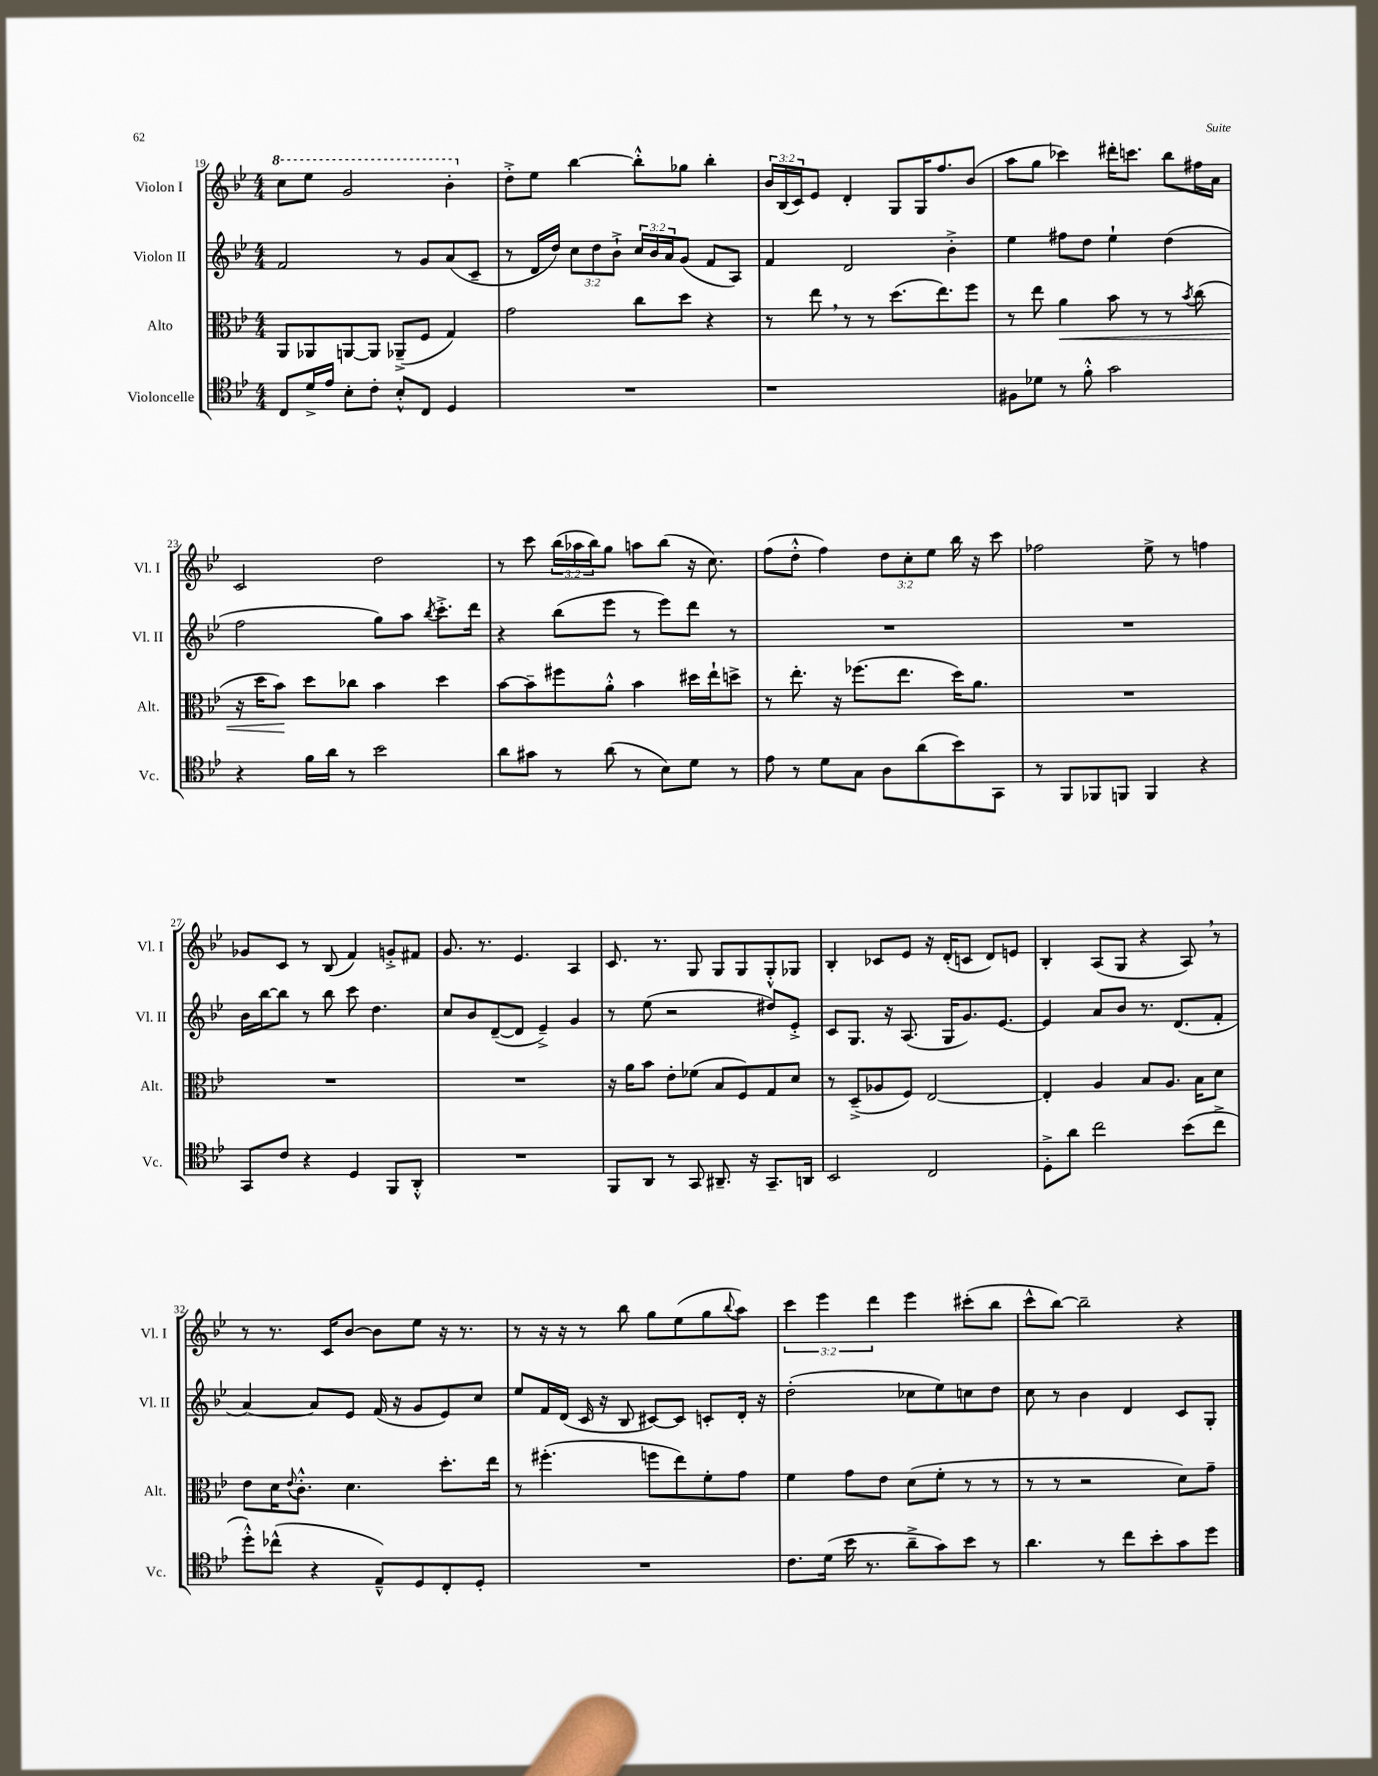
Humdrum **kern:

**kern	**kern	**dynam	**kern	**kern
*part4	*part3	*part3	*part2	*part1
*staff4	*staff3	*staff3	*staff2	*staff1
*I"Violoncelle	*I"Alto	*	*I"Violon II	*I"Violon I
*I'Vc.	*I'Alt.	*	*I'Vl. II	*I'Vl. I
*clefC4	*clefC3	*	*clefG2	*clefG2
*k[b-e-]	*k[b-e-]	*	*k[b-e-]	*k[b-e-]
*M4/4	*M4/4	*	*M4/4	*M4/4
*	*	*	*	*8va
=19	=19	=19	=19	=19
8C/L	8AA/L	.	2f/	8ccc\L
16d^/L	8AA-X/	.	.	8eee-\J
16e-/JJ	.	.	.	.
8B-'\L	[8AAn/	.	.	2gg/
8c'\J	8AA/J]	.	.	.
8B-'^^/L	(8AA-X~^/L	.	8r	.
8C/J	8F/J	.	8g/L	.
4D/	4G/)	.	(8a/	4bb-'\
.	.	.	8c~/J	.
=20	=20	=20	=20	=20
*	*	*	*	*X8va
1r	2g\	.	8r	8dd'^\L
.	.	.	16d/LL	8ee-\J
.	.	.	16dd/JJ)	.
.	.	.	12cc\L	[4bb-\
.	.	.	12dd\	.
.	.	.	12b-`^\J	.
.	8cc\L	.	24cc/LL	8bb-'^^\L]
.	.	.	24b-/	.
.	.	.	24a/J	.
.	8dd\J	.	(8g/J	8gg-X\J
.	4r	.	8f/L	4bb-'\
.	.	.	8A/J)	.
=21	=21	=21	=21	=21
1r	8r	.	4f/	24b-/LL
.	.	.	.	(24B-/
.	.	.	.	24c/J)
.	8ee-,\	.	.	8e-/J
.	8r	.	2d/	4d'/
.	8r	.	.	.
.	(8.dd\L	.	.	8G/L
.	.	.	.	16G/K
.	8.ee-\)	.	.	8.ff/
.	.	.	4b-'^\	.
.	8ff\J	.	.	(8b-/J
=22	=22	=22	=22	=22
8F#X\L	8r	.	4ee-\	8aa\L
8d-X\J	8ee-\	.	.	8gg\J
!	!	!LO:HP:b	!	!
8r	4a\	<	8ff#X\L	4ccc-X\)
8f'^^\	.	.	8dd\J	.
2g\	8b-\	.	4ee-`\	16ddd#X'\KL
.	.	.	.	8.cccn\J
.	8r	.	.	.
.	8r	.	(4dd\	8bb-\L
.	8qb-/	.	.	.
.	(8cc\	.	.	16ff#X\L
.	.	.	.	16a\JJ
!!LO:LB:g=z
=23	=23	=23	=23	=23
4r	16r	.	2ff\	2c/
.	16dd\KL	.	.	.
.	8b-\J)	.	.	.
16f\LL	8dd\L	[	.	.
16a\JJ	.	.	.	.
8r	8cc-X\J	.	.	.
2b-\	4b-\	.	8gg\L)	2dd\
.	.	.	8aa\J	.
.	.	.	8qbb-/	.
.	4dd\	.	8.ccc'^\L	.
.	.	.	16ddd\Jk	.
=24	=24	=24	=24	=24
8a\L	[8b-\L	.	4r	8r
8g#X\J	8b-~\]	.	.	8ccc\
8r	8ff#X\	.	(8bb-\L	(24bb-\LL
.	.	.	.	24aa-X\
.	.	.	.	24bb-\J)
(8a\	8a'^^\J	.	8eee-\J	8gg\J
8r	4b-\	.	8r	8aan\L
8B-\L)	.	.	8eee-\L)	(8bb-\J
8d\J	16dd#X\LL	.	8ddd\J	16r
.	16ee-`\J	.	.	8.cc\)
8r	8ddn^\J	.	8r	.
=25	=25	=25	=25	=25
8e-\	8r	.	1r	(8ff\L
8r	8.ee-'\	.	.	8dd'^^\J
8d\L	.	.	.	4ff\)
.	16r	.	.	.
8G\J	(8.ff-X\L	.	.	.
8A\L	.	.	.	12dd\L
.	8.ee-\J	.	.	.
.	.	.	.	12cc'\
(8a\	.	.	.	.
.	.	.	.	12ee-\J
8b-\)	16dd\KL)	.	.	16bb-\
.	8.a\J	.	.	16r
8GG\J	.	.	.	8ccc\
=26	=26	=26	=26	=26
8r	1r	.	1r	2ff-X\
8FF/L	.	.	.	.
8FF-X/	.	.	.	.
8FFn/J	.	.	.	.
4FF/	.	.	.	8ee-^\
.	.	.	.	8r
4r	.	.	.	4ffn\
!!LO:LB:g=z
=27	=27	=27	=27	=27
8GG/L	1r	.	16b-\LL	8g-X/L
.	.	.	[16bb-\J	.
8c/J	.	.	8bb-\J]	8c/J
4r	.	.	8r	8r
.	.	.	8bb-\	(8B-/
4D/	.	.	8ccc\	4f/)
.	.	.	4.dd\	.
8FF/L	.	.	.	8gn'^/L
8AA'^^/J	.	.	.	8f#X/J
=28	=28	=28	=28	=28
1r	1r	.	8cc/L	8.g/
.	.	.	8b-/	.
.	.	.	.	8.r
.	.	.	([8d~/	.
.	.	.	8d/J]	4.e-/
.	.	.	4e-~^/)	.
.	.	.	4g/	4A/
=29	=29	=29	=29	=29
8FF/L	16r	.	8r	8.c/
.	16a\KL	.	.	.
8AA/J	8b-\J	.	(8ee-\	.
.	.	.	.	8.r
8r	8e-'\L	.	2r	.
8GG/	(8f-X\J	.	.	8G/
8.AA#X~/	8B-/L	.	.	8G/L
.	8F/)	.	.	8G/
16r	.	.	.	.
8.GG~/L	8G/	.	8dd#X/L)	8G'^^/
.	8d/J	.	8e-'^/J	8G-X/J
16AAn/Jk	.	.	.	.
=30	=30	=30	=30	=30
2BB-/	8r	.	8c/L	4B-'/
.	(8D~^/L	.	8.G/J	.
.	8A-X/	.	.	8c-X/L
.	.	.	16r	.
.	8F/J)	.	(8.A/	8e-/J
2C/	[2E-/	.	.	16r
.	.	.	16G/KL	(16d'/KL
.	.	.	8.g/)	8cn/J
.	.	.	.	8d/L)
.	.	.	[8.e-/J	.
.	.	.	.	8en/J
=31	=31	=31	=31	=31
8D'^\L	4E-'/]	.	4e-/]	4B-'/
8a\J	.	.	.	.
2cc\	4A/	.	8a/L	(8A/L
.	.	.	8b-/J	8G/J
.	8B-/L	.	8.r	4r
.	8.A/J	.	.	.
.	.	.	(8.d/L	.
(8b-\L	.	.	.	8A,/)
.	16B-\KL	.	.	.
8cc^\J	8d\J	.	8f'/J	8r
!!LO:LB:g=z
=32	=32	=32	=32	=32
8dd'^^\L)	8e-\L	.	[4a/)	8r
(8cc-X^^\J	16d\K	.	.	8.r
.	8qqe-/	.	.	.
.	8.c'^^\J	.	.	.
4r	.	.	8a/L]	.
.	.	.	.	16c/KL
.	4.d\	.	8e-/J	[8b-/J
8E-~^^/L)	.	.	(16f/	8b-\L]
.	.	.	16r	.
8D/	.	.	8g/L	8ee-\J
8C'/	8.dd'\L	.	8e-/)	16r
.	.	.	.	8.r
8D'/J	.	.	8cc/J	.
.	16ee-\Jk	.	.	.
=33	=33	=33	=33	=33
1r	8r	.	8ee-/L	8r
.	(4.ff#X'\	.	16f/L	16r
.	.	.	(16d/JJ	16r
.	.	.	16c/	8r
.	.	.	16r	.
.	.	.	8B-/	8bb-\
.	8ffn\L	.	[8c#X/L)	8gg\L
.	8ee-\)	.	8c#/J]	(8ee-\
.	8f'\	.	8cn'/L	8gg\
.	.	.	.	8qqbb-/
.	8g\J	.	16d'/Jk	8aa\J)
.	.	.	16r	.
=34	=34	=34	=34	=34
8.c\L	4f\	.	(2dd'\	6ccc\
.	.	.	.	6eee-\
(16d\Jk	.	.	.	.
16b-\	8g\L	.	.	.
8.r	.	.	.	.
.	.	.	.	6ddd\
.	8e-\J	.	.	.
8a~^\L	(8d\L	.	8cc-X\L	4eee-\
8g\)	8f'\J	.	8ee-\)	.
8b-\J	8r	.	8ccn\	(8ccc#X'\L
8r	8r	.	8dd\J	8bb-\J
=35	=35	=35	=35	=35
4.a\	8r	.	8cc\	8ccc^^\L
.	8r	.	8r	[8bb-\J)
.	2r	.	4b-\	2bb-~\]
8r	.	.	.	.
8cc\L	.	.	4d/	.
8b-'\	.	.	.	.
8g\	8d\L)	.	8c/L	4r
8dd\J	8g~\J	.	8G'/J	.
==	==	==	==	==
*-	*-	*-	*-	*-
